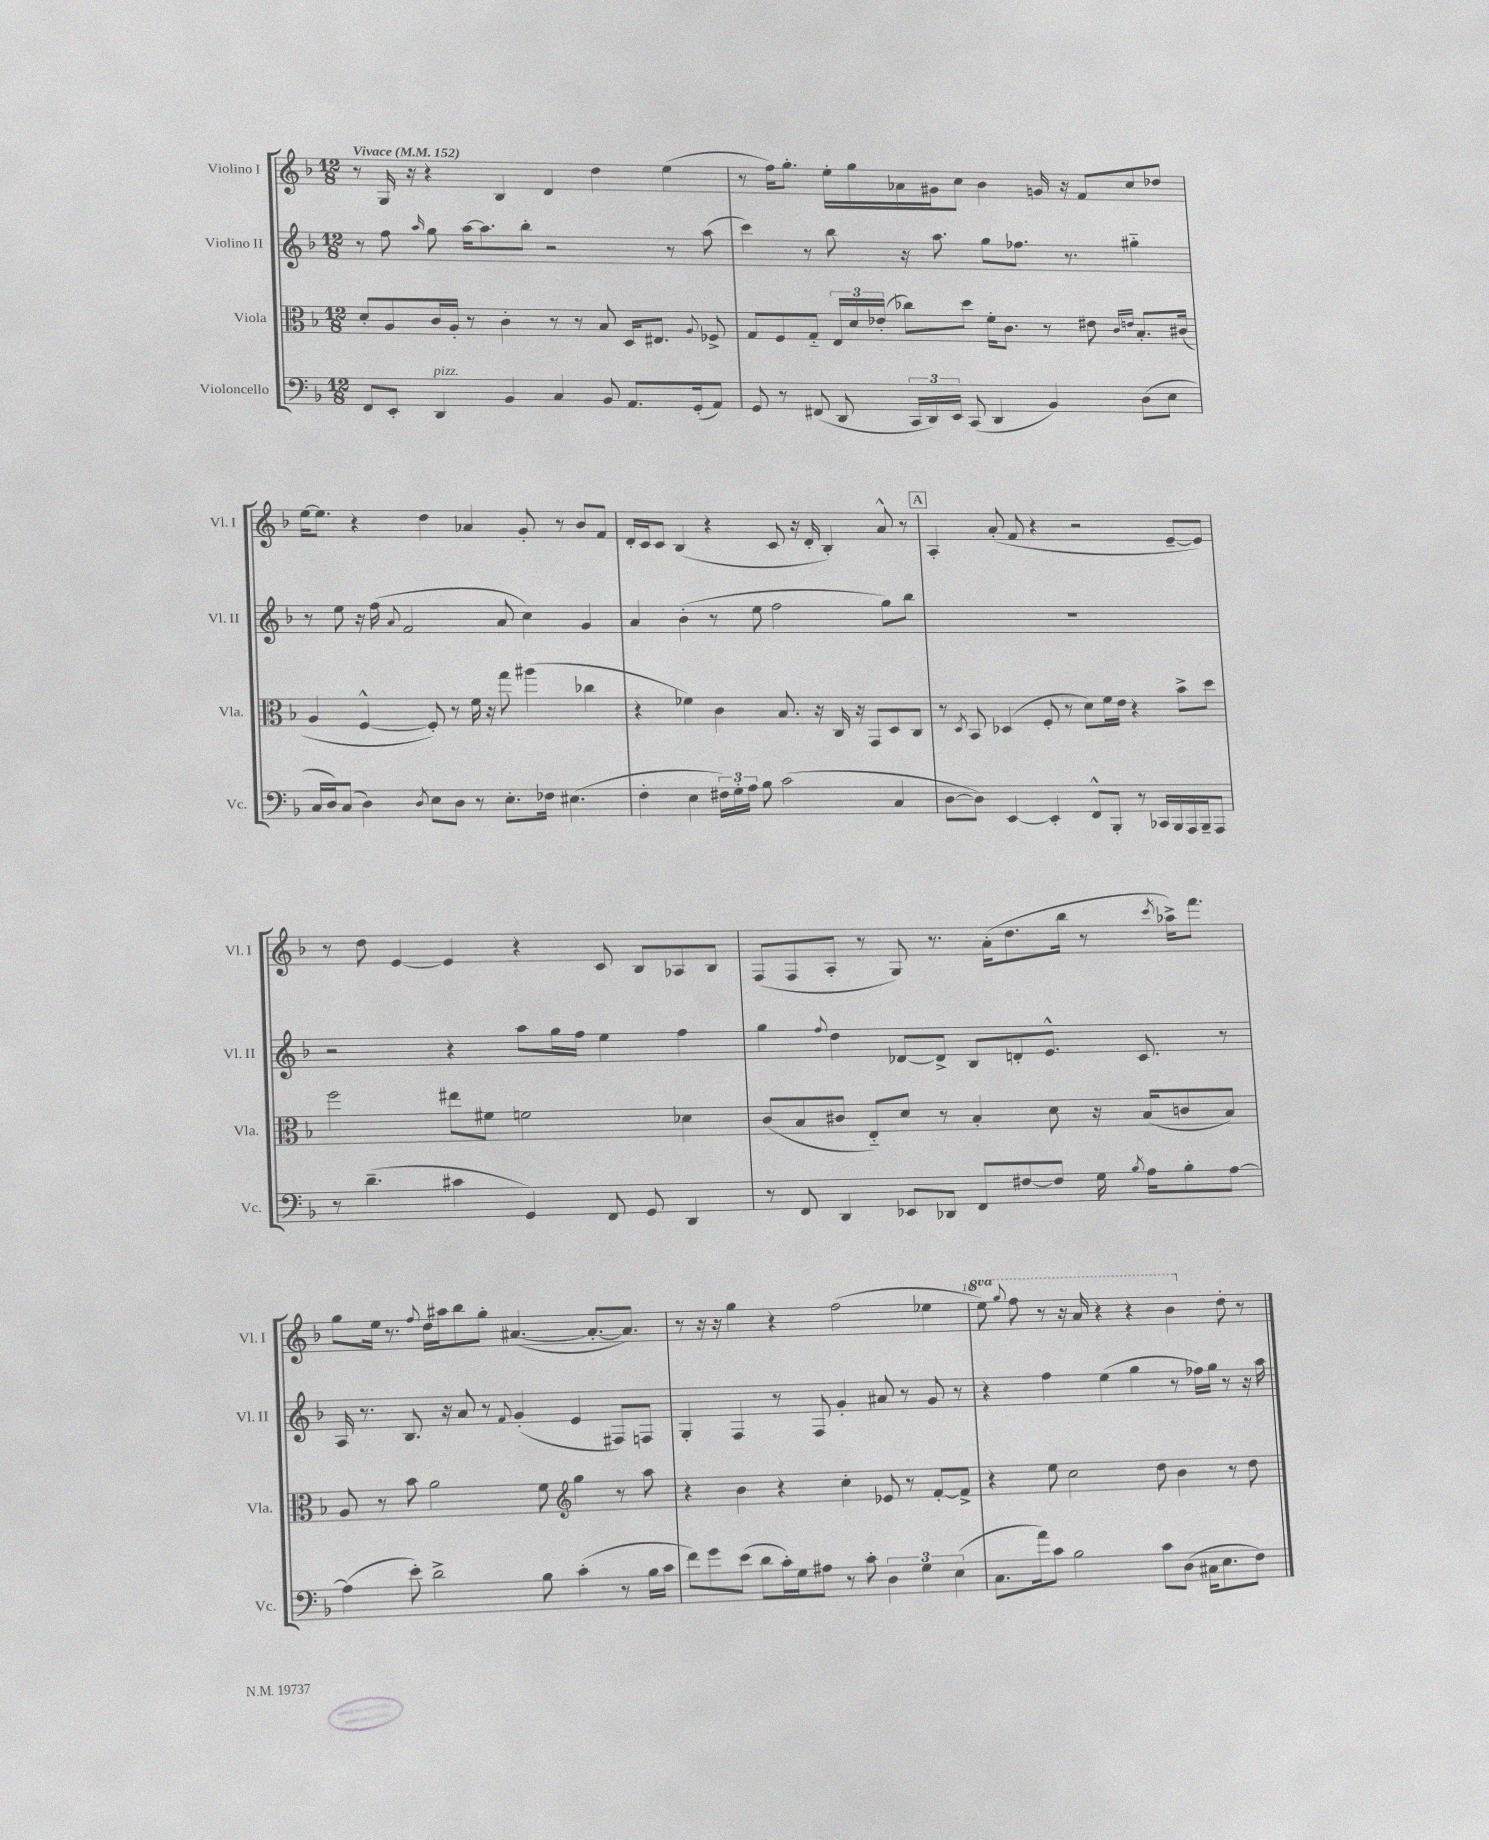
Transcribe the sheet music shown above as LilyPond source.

<<
\new StaffGroup <<
\new Staff = "s0" \with { instrumentName = "Violino I" shortInstrumentName = "Vl. I" } {
    \clef treble \key f \major \numericTimeSignature \time 12/8 \set Staff.ottavationMarkups = #ottavation-simple-ordinals \tempo "Vivace" 4 = 152
    \autoBeamOff r8 g16 r16 r4 bes4 d'4 d''4 e''4( |
    r8 f''16[) g''8.]-. e''16[-. g''16 aes'16 gis'16 c''8] bes'4 g'16 r16 f'8[ c''8 des''8] |
    e''16[~ e''8.] r4 d''4 aes'4 g'8-. r8 bes'8[ f'8] |
    d'16[-. c'16 c'8] bes4( r4 c'8 r16 d'16-. bes4-.) a'8-^ r8 |
    \mark \markup { \box "A" } a4-. a'8-.( f'8 r4 r2 e'8[~-- e'8]) |
    r8 d''8 e'4~ e'4 r4 c'8 bes8[ aes8 bes8] |
    f8[( f8 a8]-. r8 g8) r8. a'16[-.( d''8. bes''16] r8 \acciaccatura { c'''8 } aes''16[->) f'''8.] |
    g''8[ e''16] r8. \appoggiatura { f''8 } d''16[ ais''16 bes''8 g''8]-. ais'4.~( ais'8.[~-. ais'8.]) |
    r8 r16 r16 g''4 r4 f''2( ees''4 |
    \ottava #1 e'''8) \appoggiatura { g'''8 } f'''8 r8 r16 a''16 r4 r4 bes''4 \ottava #0 d''8-. r8 \bar "|." |
}
\new Staff = "s1" \with { instrumentName = "Violino II" shortInstrumentName = "Vl. II" } {
    \clef treble \key f \major \numericTimeSignature \time 12/8
    \autoBeamOff r8 f''8 \grace { a''16 } g''8 a''16[~ a''8. bes''8]-. r2 r8 a''8( |
    c'''4) r8 bes''8 r16 a''8. g''8[ fes''8.] r8. gis''4-_ |
    r8 e''8 r16 f''16( \appoggiatura { a'8 } f'2 a'8 c''4) g'4 |
    a'4 bes'4-.( r8 e''8 f''2 g''8[) bes''8] |
    \mark \markup { \box "A" } R1. |
    r2 r4 a''8[ g''16 f''16] e''4 f''4 |
    g''4 \appoggiatura { f''8 } d''4 des'8[~ des'8]-> bes8[ d'8-. e'8.]-^ c'8. r8 |
    a16 r8. bes8. r16 a'8 r8 \appoggiatura { f'8 } g'4-.( e'4 fis8[) f8] |
    g4-. f4 r8 f8 g'4-. ais'8 r8 g'8 r8 |
    r4 f''4 e''4( g''4 r8 fes''16[) g''16] r8 r16 a''16 \bar "|." |
}
\new Staff = "s2" \with { instrumentName = "Viola" shortInstrumentName = "Vla." } {
    \clef alto \key f \major \numericTimeSignature \time 12/8
    \autoBeamOff d'8[-. a8 c'16 a16]-. r8 c'4-. r8 r8 bes8 d16[ eis8.] \appoggiatura { a8 } fes8-> |
    g8[ f8 g8]-_ \tuplet 3/2 { e16[ d'16 ees'16]-.( } ces''8[) d''8] f'16[-. c'8.] r8 eis'8 \grace { c'16[ e'16] } bes8.[-. cis'16]( |
    a4 f4~-^ f8-.) r8 f'16 r16 g''8 ais''4( ces''4 |
    r4 fes'4) c'4 bes8. r16 c16 r16 g,8[ d8 c8] |
    \mark \markup { \box "A" } r8 \acciaccatura { d8 } bes,8 des4( f8-. r8 d'8[) f'16 e'16] r4 bes'8[-> d''8] |
    f''2 eis''8[ fis'8] f'2 des'4 |
    c'8[( bes8 cis'8] e8[-_) d'8] r8 bes4-. d'8 r16 bes16[( c'8 bes8]) |
    a8 r8 bes'8 a'2 f'8 \clef treble g''4 r8 a''8 |
    r4 bes'4 r4 c''4-. ees'8 r8 f'8[~-. f'8]-> |
    r4 e''8 c''2 d''8 bes'4 r8 d''8 \bar "|." |
}
\new Staff = "s3" \with { instrumentName = "Violoncello" shortInstrumentName = "Vc." } {
    \clef bass \key f \major \numericTimeSignature \time 12/8
    \autoBeamOff f,8[ e,8]-. d,4^\markup { \italic "pizz." } bes,4 c4 bes,8 a,8.[ g,16-.( a,8]) |
    g,8 r8 fis,8( d,8 \tuplet 3/2 { c,16[ d,16) e,16] } c,8( d,4 bes,4) d8[( e8] |
    c16[ d16) c8]( d4) \acciaccatura { d8 } e8[ d8] r8 e8.[-. fes16] eis4.( |
    f4-. e4 \tuplet 3/2 { fis16[) g16-. a16] } bes8 c'2( c4 |
    \mark \markup { \box "A" } d8[~ d8]) e,4~ e,4-. f,8[-^ bes,,8]-. r8 ces,16[ bes,,16 a,,16 bes,,16-- a,,8] |
    r8 d'4.--( cis'4 g,4) f,8 g,8 d,4 |
    r8 f,8 d,4 ees,8[ des,8] f,8[ fis8~ fis8] g16 \acciaccatura { bes8 } a16[ bes8-. a8]~ |
    a4( e'8-.) d'2-> bes8 c'4-.( r8 bes16[ c'16] |
    f'8[) g'8 e'8]( d'8[ c'16-.) g16 ais8] r8 c'8-. \tuplet 3/2 { d4 g4 e4( } |
    c8.[ a'16) c'8] bes2 c'8[ d8]( cis16[ e8. f8]) \bar "|." |
}
>>
>>
\layout { \context { \Score \override BarNumber.break-visibility = ##(#f #t #t) barNumberVisibility = #(every-nth-bar-number-visible 5) } }
